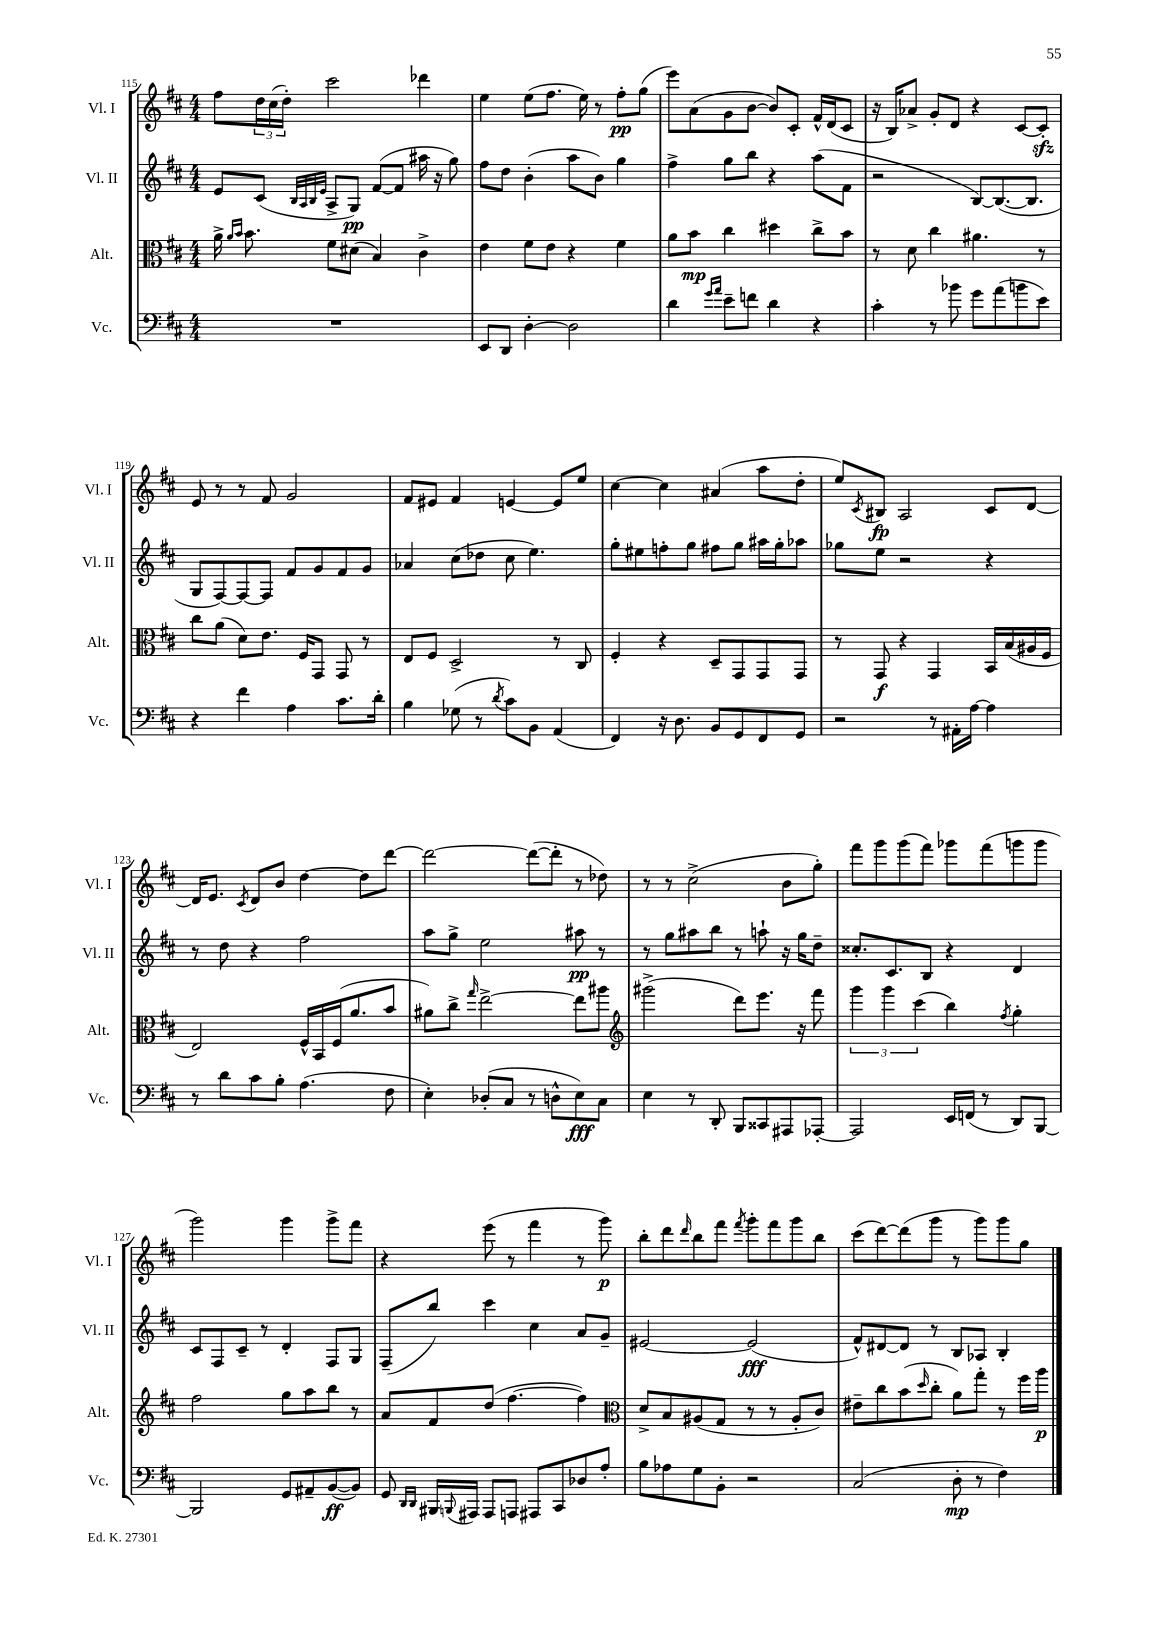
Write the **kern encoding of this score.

**kern	**kern	**kern	**kern
*staff4	*staff3	*staff2	*staff1
*clefF4	*clefC3	*clefG2	*clefG2
*k[f#c#]	*k[f#c#]	*k[f#c#]	*k[f#c#]
*M4/4	*M4/4	*M4/4	*M4/4
1r	16a^	8e	8ff#
.	16qqa	.	.
.	16qqb	.	.
.	8.b	.	.
.	.	(8c#	24dd
.	.	.	(24cc#
.	.	.	24dd')
.	.	32qqB	.
.	.	32qqA	.
.	.	32qqB	.
.	.	32qqe	.
.	8f#	8A^	2ccc#
.	(8d#	8G)	.
.	4B)	([8f#	.
.	.	8f#]	.
.	4c#^	16aa#	4ddd-
.	.	16r	.
.	.	8gg)	.
=	=	=	=
8EE	4e	8ff#	4ee
8DD	.	8dd	.
[4D'	8f#	(4b'	(8ee
.	8e	.	8.ff#
2D]	4r	8aa	.
.	.	.	16ee)
.	.	8b)	8r
.	4f#	4gg	8ff#'
.	.	.	(8gg
=	=	=	=
4d	8a	4ff#^	8eee)
.	8b	.	(8a
16qqg	.	.	.
16qqa	.	.	.
8e~	4cc#	8gg	8g
8f	.	8bb	[8b
4d	4dd#	4r	8b])
.	.	.	8c#'
4r	8cc#^	(8aa	16f#^^
.	.	.	(16d
.	8b	8f#	8c#
=	=	=	=
4c#'	8r	2r	16r
.	.	.	16B)
.	8d	.	8a-^
8r	4cc#	.	8g'
8b-	.	.	8d
8g	4.a#	[8B)	4r
(8a	.	(8.B_	.
8b	.	.	[8c#
.	.	8.B]	.
8e)	8r	.	8c#']
=	=	=	=
4r	8cc#	8G	8e
.	(8a	[8F#)	8r
4f#	8d)	8F#_	8r
.	8.e	8F#]	8f#
4A	.	8f#	2g
.	16F#	.	.
.	8GG	8g	.
8.c#	8GG	8f#	.
.	8r	8g	.
16d'	.	.	.
=	=	=	=
4B	8E	4a-	8f#
.	8F#	.	8e#
(8G-	2D^	(8cc#	4f#
8r	.	8dd-	.
8qd	.	.	.
8c#)	.	8cc#	[4e
8BB	.	4.ee)	.
(4AA	8r	.	8e]
.	8C#	.	8ee
=	=	=	=
4FF#)	4F#'	8gg'	[4cc#
.	.	8ee#	.
16r	4r	8ff'	4cc#]
8.D	.	.	.
.	.	8gg	.
8BB	8D~	8ff#	(4a#
8GG	8GG	8gg	.
8FF#	8GG	16aa#	8aa
.	.	16gg'	.
8GG	8GG	8aa-	8dd'
=	=	=	=
2r	8r	8gg-	8ee)
.	.	.	8qc#
.	8GG	8ee	8B#
.	4r	2r	2A
8r	4GG	.	.
16AA#'	.	.	.
[16A	.	.	.
4A]	16BB	4r	8c#
.	(16B	.	.
.	16A#	.	[8d
.	16F#	.	.
=	=	=	=
8r	2E)	8r	16d]
.	.	.	8.e
8d	.	8dd	.
.	.	.	8qc#
8c#	.	4r	8d
8B'	.	.	8b
(4.A	16F#^^	2ff#	[4dd
.	16BB	.	.
.	(16F#	.	.
.	8.a	.	.
.	.	.	8dd]
8F#	8b	.	[8ddd
=	=	=	=
4E')	8a#)	8aa	2ddd_
.	8cc#^	8gg^	.
.	16qqgg	.	.
(8D-'	[2ee^	2ee	.
8C#	.	.	.
8r	.	.	(8ddd_
8D^^	.	.	8ddd']
8E)	8ee]	8aa#	8r
8C#	8aa#	8r	8dd-)
=	=	=	=
*	*clefG2	*	*
4E	(2ggg#^	8r	8r
.	.	8gg	8r
8r	.	8aa#	(2cc#^
8DD'	.	8bb	.
8BBB	8ddd)	8r	.
8CC##	8.eee	8aa`	.
8AAA#	.	16r	8b
.	16r	16gg	.
[8AAA-'	8fff#	8dd~	8gg')
=	=	=	=
2AAA-]	6ggg	8.cc##'	8fff#
.	.	.	8ggg
.	6ggg	.	.
.	.	8.c#	.
.	.	.	(8ggg
.	(6ccc#	.	.
.	.	8B	8fff#)
16EE	4bb)	4r	8ggg-
(16FF	.	.	.
8r	.	.	(8fff#
.	8qff#	.	.
8DD)	4gg'	4d	8ggg
[8BBB	.	.	8ggg
=	=	=	=
2BBB]	2ff#	8c#	2ggg)
.	.	8F#	.
.	.	8c#~	.
.	.	8r	.
8GG	8gg	4d'	4ggg
8AA#~	8aa	.	.
([8BB	8bb	8F#	8ggg^
8BB])	8r	8G	8fff#
=	=	=	=
8GG	8a	(8F#~	4r
16qqDD	.	.	.
16qqDD	.	.	.
16BBB#	8f#	8bb)	.
8qqBBB	.	.	.
16AAA#	.	.	.
8AAA#	(8dd	4ccc#	(8eee
8AAA	[4.ff#	.	8r
8AAA#	.	4cc#	4fff#
8CC#	.	.	.
8D-	4ff#])	8a	8r
8A'	.	8g~	8ggg)
=	=	=	=
*	*clefC3	*	*
8B	8d^	[2e#	8bb'
8A-	8B	.	8ddd
.	.	.	16qqddd
8G	(8A#	.	8bb
8BB'	8G	.	8fff#
.	.	.	8qfff#
2r	8r	(2e#]	8ggg'
.	8r	.	8fff#
.	8A#'	.	8ggg
.	8c#)	.	8bb
=	=	=	=
(2C#	8e#~	8f#^^)	(8ccc#
.	8cc#	[8d#	[8ddd)
.	(8b	8d#]	(8ddd]
.	16qqdd	.	.
.	8cc#'	8r	8ggg
8D'	8a)	8B	8r
8r	8gg'	8A-	8ggg)
4F#)	8r	4B'	8ggg
.	16ff#	.	8gg
.	16aa	.	.
==	==	==	==
*-	*-	*-	*-
